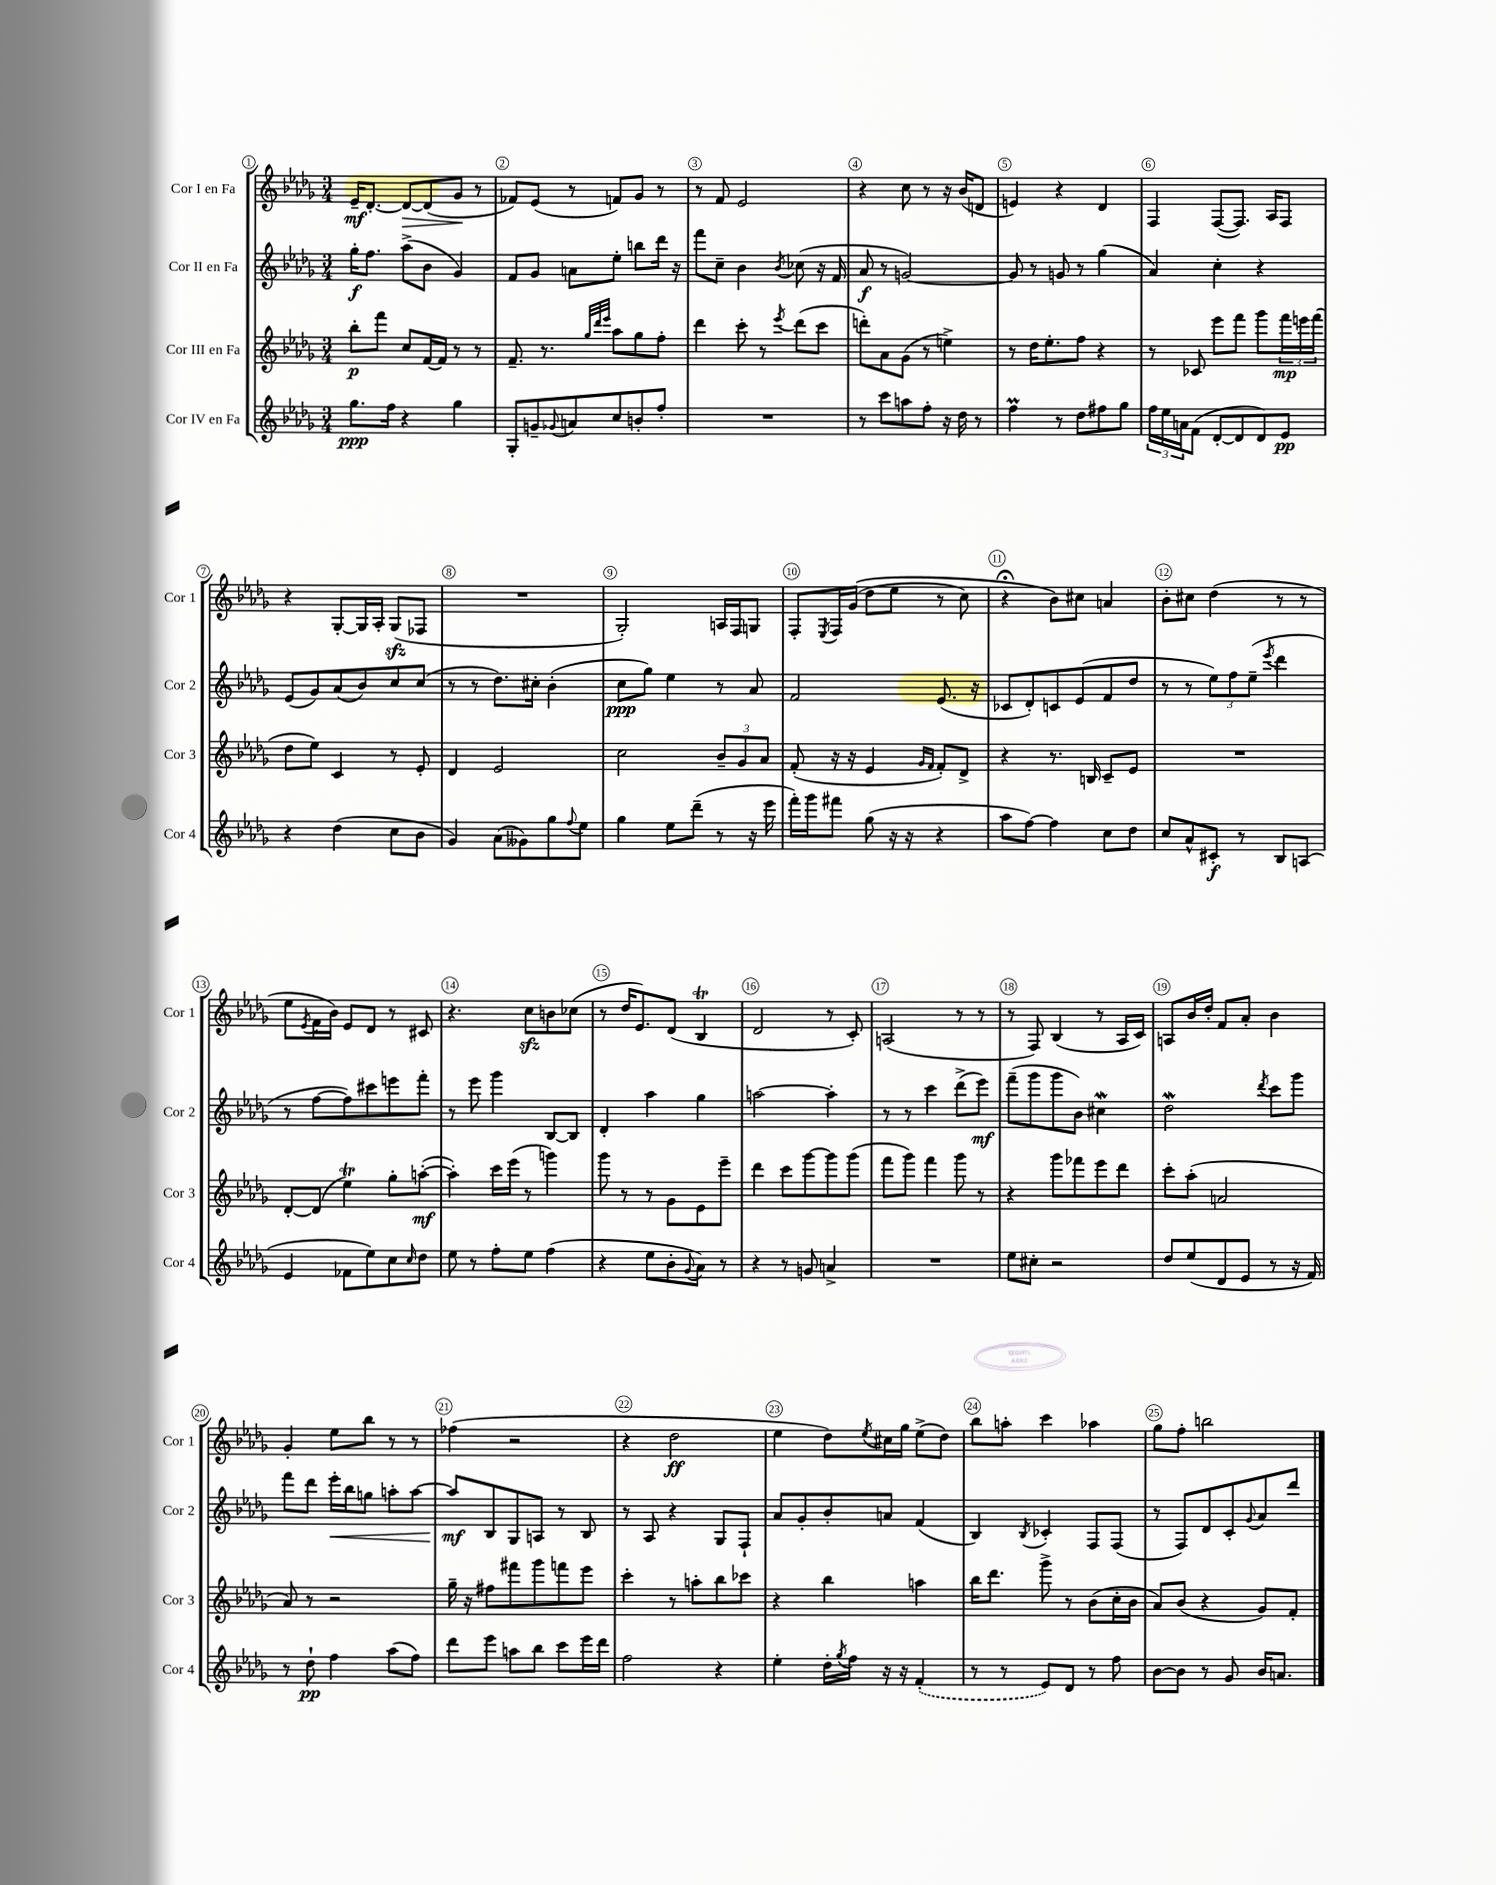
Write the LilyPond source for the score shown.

<<
\new StaffGroup <<
\new Staff = "s0" \with { instrumentName = "Cor I en Fa" shortInstrumentName = "Cor 1" } {
    \clef treble \key des \major \numericTimeSignature \time 3/4
    ees'16--\mf des'8.~-. des'8~\> des'8( ges'8\! r8 |
    fes'8) ees'8( r8 f'8) ges'8 r8 |
    r8 f'8 ees'2 |
    r4 c''8 r8 r16 bes'16( d'8 |
    e'4) r4 des'4 |
    f4 f8~( f8.) aes16 f8 |
    r4 ges8~-. ges16 aes16-. ges8\sfz( fes8 |
    R2. |
    ges2-.) a16 f16 g8 |
    f8-. \acciaccatura { ees8 } f16 ges'16(\( des''8 ees''8 r8 c''8) |
    r4\fermata bes'8\) cis''8 a'4 |
    bes'8-. cis''8 des''4( r8 r8 |
    ees''8 \acciaccatura { ees'8 } f'16 bes'16) ees'8 des'8 r8 cis'8 |
    r4. c''8\sfz b'8 ces''8( |
    r8 des''16 ees'8.) des'8( bes4\trill |
    des'2 r8 c'8-.) |
    a2( r8 r8 |
    r8 f8) bes4( r8 aes16 c'16) |
    a8 bes'16 des''16-. f'8 aes'8-. bes'4 |
    ges'4-. ees''8 bes''8 r8 r8 |
    fes''4( r2 |
    r4 des''2\ff |
    ees''4 des''8) \acciaccatura { ees''8 } cis''16 ges''16 ees''8->( des''8) |
    bes''8 a''8-. c'''4 aes''4 |
    ges''8 f''8-. b''2 \bar "|." |
}
\new Staff = "s1" \with { instrumentName = "Cor II en Fa" shortInstrumentName = "Cor 2" } {
    \clef treble \key des \major \numericTimeSignature \time 3/4
    ges''16-.\f f''8. aes''8->( bes'8 ges'4) |
    f'8 ges'8 a'8 ees''8-. b''8 des'''16 r16 |
    f'''8 c''8-- bes'4 \acciaccatura { bes'8 } ces''8( r16 f'16 |
    aes'8\f r8 g'2~) |
    g'8 r8 g'8 r8 ges''4( |
    aes'4) c''4-. r4 |
    ees'8( ges'8) aes'8( bes'8) c''8 c''8( |
    r8 r8 des''8.) cis''16-. bes'4-.( |
    c''8\ppp ges''8) ees''4 r8 aes'8 |
    f'2 ees'8.( r16 |
    ces'8 des'8-.) c'8 ees'8( f'8 des''8 |
    r8 r8 \tuplet 3/2 { ees''8) f''8 ees''8--( } \acciaccatura { ees'''8 } des'''4 |
    r8 f''8~ f''8) cis'''8 e'''8 f'''8-. |
    r8 ees'''8 ges'''4 bes8~ bes8 |
    des'4-. aes''4 ges''4 |
    a''2~ a''4-. |
    r8 r8 c'''4 des'''8->( ees'''8\mf) |
    f'''8--( ges'''8 ges'''8 bes'8) cis''4\mordent |
    des''2\mordent \acciaccatura { des'''8 } c'''8 ges'''8 |
    f'''8 des'''8 ees'''16-.\< bes''16 g''8 a''8-. a''8~ |
    a''8\mf\! bes8 ges8 a8 r8 bes8 |
    r8 aes8 r4 ges8 f8-! |
    aes'8 ges'8-. bes'8-. a'8 f'4( |
    bes4) \acciaccatura { bes8 } ces'4-. f8 f8( |
    r8 f8) des'8 c'8-. \appoggiatura { ges'8 } aes'8 des'''8 \bar "|." |
}
\new Staff = "s2" \with { instrumentName = "Cor III en Fa" shortInstrumentName = "Cor 3" } {
    \clef treble \key des \major \numericTimeSignature \time 3/4
    bes''8-.\p f'''8 c''8 f'16~ f'16 r8 r8 |
    f'8.-- r8. \grace { ges''32 des'''32 ees'''32 } aes''8 ges''8 f''8-. |
    des'''4 c'''8-. r8 \acciaccatura { ees'''8 } des'''8( c'''8 |
    d'''8-.) aes'8 ges'8( r8 e''4->) |
    r8 des''16 ees''8.-. f''8 r4 |
    r8 ces'8 ees'''8 f'''8 ges'''8 \tuplet 3/2 { f'''16\mp e'''16 f'''16( } |
    des''8 ees''8) c'4 r8 ees'8-. |
    des'4 ees'2 |
    c''2 \tuplet 3/2 { bes'8-- ges'8 aes'8 } |
    f'8-.( r16 r16 ees'4 \grace { ges'16 f'16 } f'8-.) des'8-> |
    r4 r8. b16 c'8-- ees'8 |
    R2. |
    des'8~-. des'8( ees''4\trill) ges''8-. a''8~-.\mf( |
    a''4-.) c'''16 ees'''16( r8 g'''4) |
    ges'''8 r8 r8 ges'8 ees'8 ees'''8-- |
    des'''4 c'''8 ges'''8~ ges'''8 ges'''8( |
    f'''8 ges'''8) f'''4 ges'''8 r8 |
    r4 ges'''8 fes'''8 ees'''8 des'''8 |
    c'''8-. aes''8-.( a'2 |
    aes'8) r8 r2 |
    ges''16-- r16 fis''8 fis'''8 ges'''8 f'''8 ees'''8 |
    c'''4-. r8 a''8-. bes''8 ces'''8 |
    r4 bes''4 a''4 |
    bes''16 des'''8. ges'''8-> r8 bes'8( c''16-. bes'16 |
    aes'8) bes'8( r4 ges'8) f'8-. \bar "|." |
}
\new Staff = "s3" \with { instrumentName = "Cor IV en Fa" shortInstrumentName = "Cor 4" } {
    \clef treble \key des \major \numericTimeSignature \time 3/4
    ges''8.\ppp f''16 r4 ges''4 |
    ges8-. g'8-- \appoggiatura { ges'8 } a'8 c''8 b'8-. f''8-. |
    R2. |
    r8 c'''8 a''8 f''8-. r16 des''16 r8 |
    f''4\prall r8 des''8 fis''8 ges''8 |
    \tuplet 3/2 { f''16 ees''16 a'16 } f'8( des'8~-. des'8 des'8) ees'8\pp |
    r4 des''4( c''8 bes'8 |
    ges'4) aes'8( geses'8) ges''8 \appoggiatura { f''8 } ees''8 |
    ges''4 ees''8 des'''8--( r8 r16 ees'''16 |
    f'''16-.) ges'''16 fis'''8 ges''8( r16 r16 r4 |
    aes''8 f''8~) f''4 c''8 des''8 |
    c''8 aes'8-^ cis'8-.\f r8 bes8 a8( |
    ees'4 fes'8 ees''8) c''8 \grace { c''16 } des''8 |
    ees''8 r8 f''8-. ees''8 f''4( |
    r4 ees''8 bes'8-. \appoggiatura { ges'8 } aes'8) r8 |
    r4 r8 g'8 a'4-> |
    R2. |
    ees''8 cis''8-. r2 |
    des''8 ees''8( des'8 ees'8 r8 r16 f'16) |
    r8 des''8-!\pp f''4 aes''8( f''8) |
    des'''8 ees'''8 a''8 bes''8 c'''8 ees'''16 des'''16 |
    f''2 r4 |
    ees''4-. des''16-. \acciaccatura { ges''8 } f''16 r16 r16 \once \slurDashed f'4-.( |
    r8 r8 ees'8) des'8 r8 f''8 |
    bes'8~ bes'8 r8 ges'8 bes'16 a'8. \bar "|." |
}
>>
>>
\layout { \context { \Score \override BarNumber.break-visibility = ##(#f #t #t) barNumberVisibility = #all-bar-numbers-visible \override BarNumber.stencil = #(make-stencil-circler 0.1 0.3 ly:text-interface::print) } }
